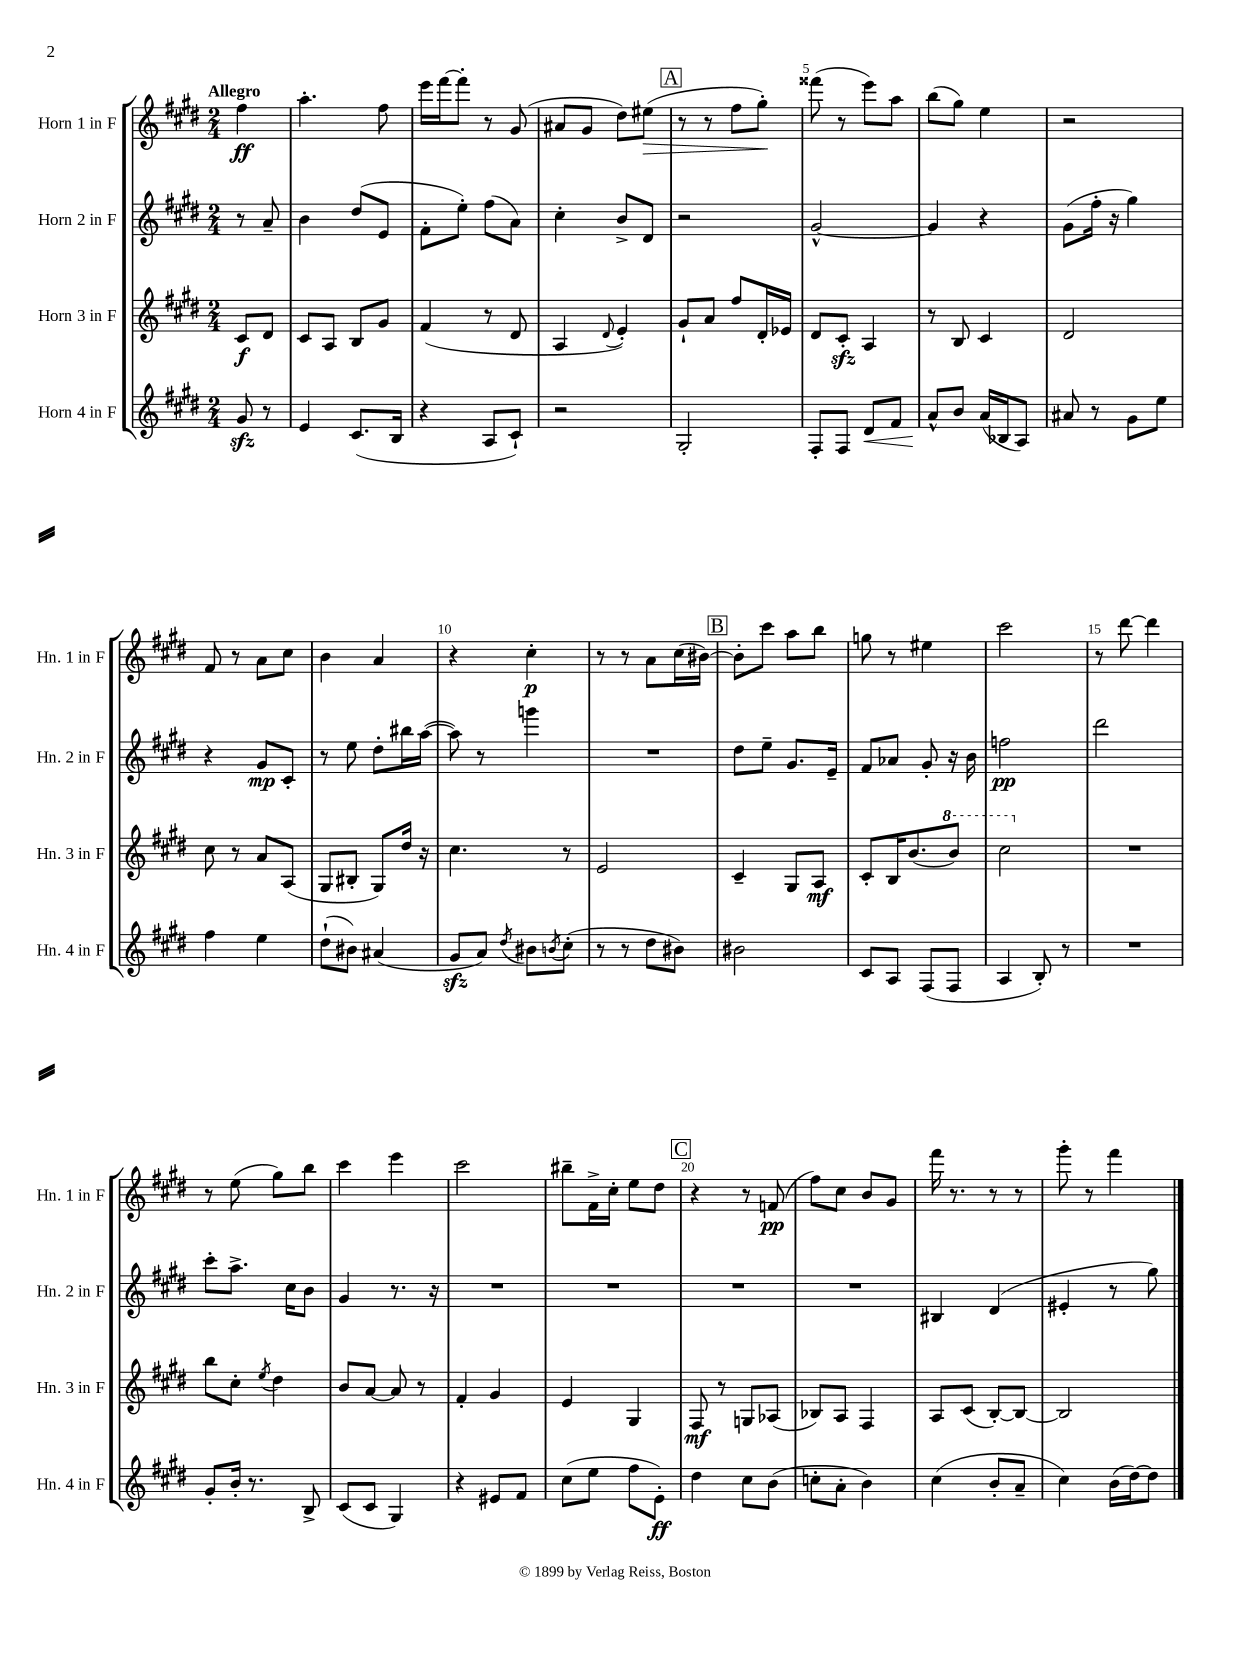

**kern	**kern	**kern	**kern
*staff4	*staff3	*staff2	*staff1
*clefG2	*clefG2	*clefG2	*clefG2
*k[f#c#g#d#]	*k[f#c#g#d#]	*k[f#c#g#d#]	*k[f#c#g#d#]
*M2/4	*M2/4	*M2/4	*M2/4
8g#	8c#	8r	4ff#
8r	8d#	8a~	.
=	=	=	=
4e	8c#	4b	4.aa'
.	8A	.	.
(8.c#	8B	(8dd#	.
.	8g#	8e	8ff#
16B	.	.	.
=	=	=	=
4r	(4f#	8f#'	16eee
.	.	.	[16fff#
.	.	8ee')	8fff#']
8A	8r	(8ff#	8r
8c#`)	8d#	8a)	(8g#
=	=	=	=
2r	4A	4cc#'	8a#
.	.	.	8g#
.	8qqd#	.	.
.	4e')	8b^	8dd#)
.	.	8d#	(8ee#
=	=	=	=
2G#'	8g#`	2r	8r
.	8a	.	8r
.	8ff#	.	8ff#
.	16d#'	.	8gg#')
.	16e-	.	.
=	=	=	=
8F#'	8d#	[2g#^^	(8fff##
8F#	8c#'	.	8r
8d#	4A	.	8eee)
8f#	.	.	8aa
=	=	=	=
8a^^	8r	4g#]	(8bb
8b	8B	.	8gg#)
(16a	4c#	4r	4ee
16B-	.	.	.
8A)	.	.	.
=	=	=	=
8a#	2d#	(8g#	2r
8r	.	16ff#'	.
.	.	16r	.
8g#	.	4gg#)	.
8ee	.	.	.
=	=	=	=
4ff#	8cc#	4r	8f#
.	8r	.	8r
4ee	8a	8g#	8a
.	(8A	8c#'	8cc#
=	=	=	=
(8dd#`	8G#	8r	4b
8b#)	8B#'	8ee	.
(4a#	8G#)	8dd#'	4a
.	16dd#	16bb#	.
.	16r	([16aa	.
=	=	=	=
8g#	4.cc#	8aa])	4r
8a)	.	8r	.
8qdd#	.	.	.
8b#	.	4ggg	4cc#'
8qb	.	.	.
(8cc#'	8r	.	.
=	=	=	=
8r	2e	2r	8r
8r	.	.	8r
8dd#	.	.	8a
8b#)	.	.	(16cc#
.	.	.	[16b#)
=	=	=	=
2b#	4c#~	8dd#	8b#']
.	.	8ee~	8ccc#
.	8G#	8.g#	8aa
.	8A	.	8bb
.	.	16e~	.
=	=	=	=
8c#	8c#'	8f#	8gg
8A	16B	8a-	8r
.	(8.b	.	.
(8F#	.	8g#'	4ee#
8F#	8bb)	16r	.
.	.	16b	.
=	=	=	=
4A	2ccc#	2ff	2ccc#
8B')	.	.	.
8r	.	.	.
=	=	=	=
2r	2r	2ddd#	8r
.	.	.	[8ddd#
.	.	.	4ddd#]
=	=	=	=
8g#'	8bb	8ccc#'	8r
16b'	8cc#'	8.aa^	(8ee
8.r	.	.	.
.	8qee	.	.
.	4dd#	.	8gg#)
.	.	16cc#	.
8B^	.	8b	8bb
=	=	=	=
(8c#	8b	4g#	4ccc#
8c#	[8a	.	.
4G#)	8a]	8.r	4eee
.	8r	.	.
.	.	16r	.
=	=	=	=
4r	4f#'	2r	2ccc#
8e#	4g#	.	.
8f#	.	.	.
=	=	=	=
(8cc#	4e	2r	8bb#~
8ee	.	.	16f#^
.	.	.	16cc#'
8ff#	4G#	.	8ee
8e')	.	.	8dd#
=	=	=	=
4dd#	8F#	2r	4r
.	8r	.	.
8cc#	8G	.	8r
(8b	(8A-	.	(8f
=	=	=	=
8cc'	8B-)	2r	8ff#)
8a'	8A	.	8cc#
4b)	4F#	.	8b
.	.	.	8g#
=	=	=	=
(4cc#	8A	4B#	16fff#
.	.	.	8.r
.	(8c#	.	.
8b'	[8B')	(4d#	8r
8a~	8B_	.	8r
=	=	=	=
4cc#)	2B]	4e#'	8ggg#'
.	.	.	8r
(16b	.	8r	4fff#
[16dd#)	.	.	.
8dd#]	.	8gg#)	.
==	==	==	==
*-	*-	*-	*-
